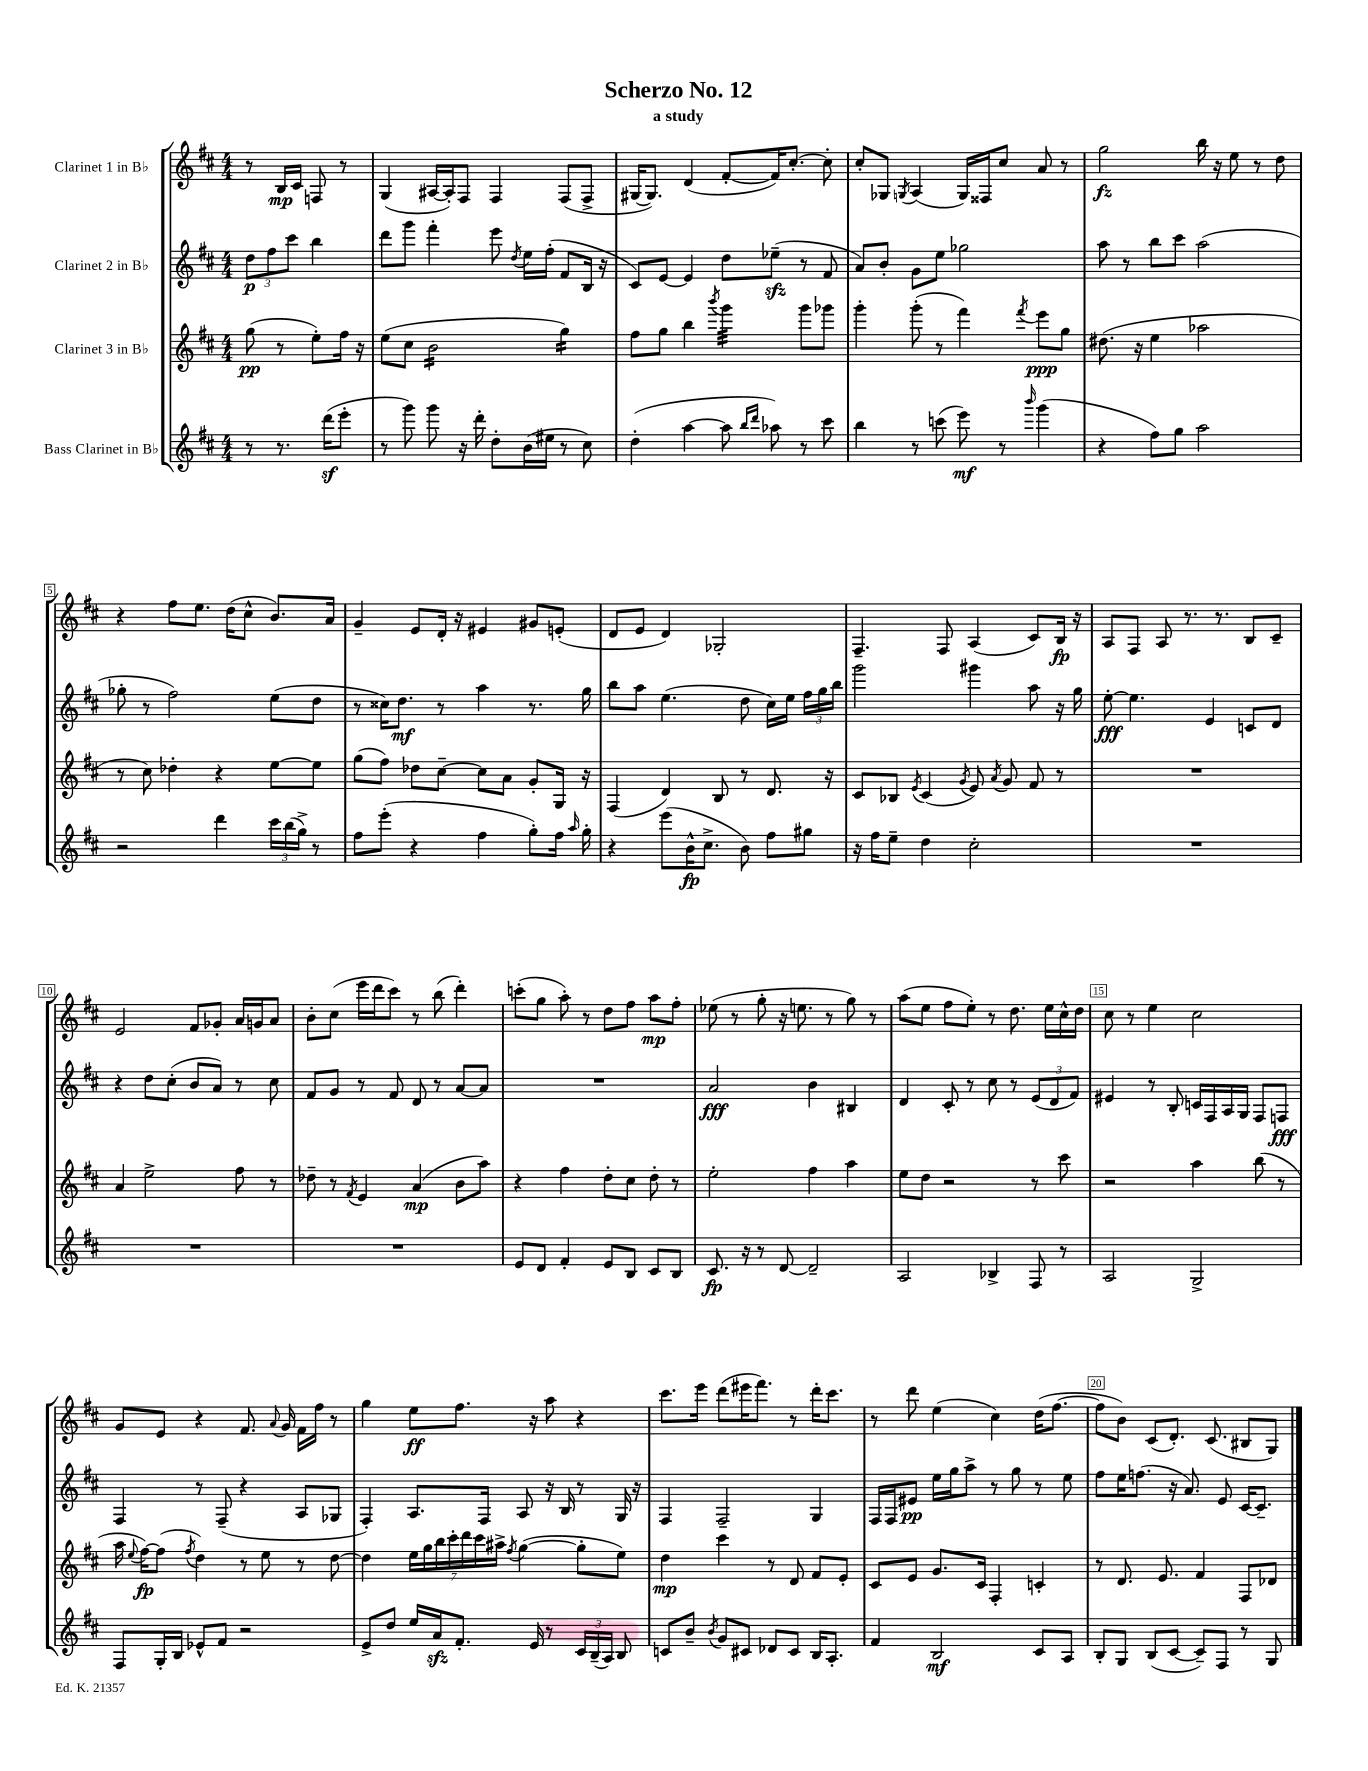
\header { title = "Scherzo No. 12" subtitle = "a study" }
<<
\new StaffGroup <<
\new Staff = "s0" \with { instrumentName = "Clarinet 1 in Bb" } {
    \clef treble \key d \major \numericTimeSignature \time 4/4 \partial 2
    \autoBeamOff r8 b16[\mp cis'16] f8 r8 |
    g4( ais16[~ ais16-.) fis8] fis4 fis8[( fis8]-> |
    gis16[~ gis8.]) d'4( fis'8[~-. fis'16) cis''8.]~-. cis''8-. |
    cis''8[-. ges8] \acciaccatura { g8 } a4( g16[) fisis16 cis''8] a'8 r8 |
    g''2\fz b''16 r16 e''8 r8 d''8 |
    r4 fis''8[ e''8.] d''16[( cis''8]-^ b'8.[) a'16] |
    g'4-- e'8[ d'16]-. r16 eis'4 gis'8[ e'8]-.( |
    d'8[ e'8] d'4) ges2-. |
    fis4.-- fis8 a4( cis'8[) b16]\fp r16 |
    a8[ fis8] a8 r8. r8. b8[ cis'8]-- |
    e'2 fis'8[ ges'8]-. a'16[ g'16 a'8] |
    b'8[-. cis''8]( e'''16[ d'''16 cis'''8]) r8 b''8( d'''4-.) |
    c'''8[-.( g''8] a''8-.) r8 d''8[ fis''8] a''8[\mp fis''8]-. |
    ees''8( r8 g''8-. r16 e''8. r8 g''8) r8 |
    a''8[( e''8] fis''8[ e''8]-.) r8 d''8. e''16[ cis''16-^ d''16] |
    cis''8 r8 e''4 cis''2 |
    g'8[ e'8] r4 fis'8. \appoggiatura { a'8 } g'16 fis'16[ fis''16] r8 |
    g''4 e''8[\ff fis''8.] r16 a''8 r4 |
    cis'''8.[ e'''16] d'''8[( eis'''16 fis'''8.]) r8 d'''16[-. cis'''8.] |
    r8 d'''8 e''4( cis''4) d''16[( fis''8.]~ |
    fis''8[ b'8]) cis'8[( d'8.]-.) cis'8.( bis8[ g8]) \bar "|." |
}
\new Staff = "s1" \with { instrumentName = "Clarinet 2 in Bb" } {
    \clef treble \key d \major \numericTimeSignature \time 4/4 \partial 2
    \autoBeamOff \tuplet 3/2 { d''8[\p fis''8 cis'''8] } b''4 |
    d'''8[ g'''8] fis'''4-. e'''8 \acciaccatura { d''8 } e''16[ fis''16]-.( fis'8[ b16] r16 |
    cis'8[) e'8]~ e'4 d''8[ ees''8]--\sfz( r8 fis'8 |
    a'8[) b'8]-. g'8[ e''8] ges''2 |
    a''8 r8 b''8[ cis'''8] a''2( |
    ges''8-. r8 fis''2) e''8[( d''8] |
    r8 cisis''16[) d''8.]\mf r8 a''4 r8. g''16 |
    b''8[ a''8] e''4.( d''8 cis''16[) e''16] \tuplet 3/2 { fis''16[ g''16 b''16] } |
    g'''2 gis'''4 a''8 r16 g''16 |
    e''8~-.\fff e''4. e'4 c'8[ d'8] |
    r4 d''8[ cis''8]-.( b'8[ a'8]) r8 cis''8 |
    fis'8[ g'8] r8 fis'8 d'8 r8 a'8[~ a'8] |
    R1 |
    a'2\fff b'4 bis4 |
    d'4 cis'8-. r8 cis''8 r8 \tuplet 3/2 { e'8[( d'8 fis'8]) } |
    eis'4 r8 b8-. c'16[ fis16 a16 g16] fis8[ f8]\fff |
    fis4 r8 fis8--( r4 a8[ ges8] |
    fis4-.) a8.[ fis16] a8 r16 b16 r8 g16 r16 |
    fis4 fis2-- g4 |
    fis16[ fis16 eis'8]\pp e''16[ g''16 a''8]-> r8 g''8 r8 e''8 |
    fis''8[ e''16 f''8.]( r16 a'8.) e'8 cis'16[~ cis'8.]-- \bar "|." |
}
\new Staff = "s2" \with { instrumentName = "Clarinet 3 in Bb" } {
    \clef treble \key d \major \numericTimeSignature \time 4/4 \partial 2
    \autoBeamOff g''8\pp( r8 e''8[-.) fis''16] r16 |
    e''8[( cis''8] b'2:16 g''4:16) |
    fis''8[ g''8] b''4 \acciaccatura { b'''8 } g'''4:32 g'''8[ ges'''8] |
    g'''4-. g'''8-.( r8 fis'''4) \acciaccatura { fis'''8 } e'''8[\ppp g''8] |
    dis''8.( r16 e''4 aes''2 |
    r8 cis''8) des''4-. r4 e''8[~ e''8] |
    g''8[( fis''8]) des''8[ cis''8]~-- cis''8[ a'8] g'8[-. g16] r16 |
    fis4( d'4) b8 r8 d'8. r16 |
    cis'8[ bes8] \acciaccatura { e'8 } cis'4( \acciaccatura { g'8 } e'8) \acciaccatura { a'8 } g'8 fis'8 r8 |
    R1 |
    a'4 e''2-> fis''8 r8 |
    des''8-- r8 \acciaccatura { fis'8 } e'4 a'4\mp( b'8[ a''8]) |
    r4 fis''4 d''8[-. cis''8] d''8-. r8 |
    e''2-. fis''4 a''4 |
    e''8[ d''8] r2 r8 cis'''8 |
    r2 a''4 b''8( r8 |
    a''16 \appoggiatura { e''8 } fis''16[~\fp) fis''8]( \acciaccatura { fis''8 } d''4) r8 e''8 r8 d''8~ |
    d''4 \tuplet 7/4 { e''16[ g''16 b''16 cis'''16-. d'''16 cis'''16 ais''16]-> } \acciaccatura { fis''8 } g''4~( g''8[-. e''8]) |
    d''4\mp cis'''4 r8 d'8 fis'8[ e'8]-. |
    cis'8[ e'8] g'8.[ cis'16] fis4-. c'4-. |
    r8 d'8. e'8. fis'4 fis8[ des'8] \bar "|." |
}
\new Staff = "s3" \with { instrumentName = "Bass Clarinet in Bb" } {
    \clef treble \key d \major \numericTimeSignature \time 4/4 \partial 2
    \autoBeamOff r8 r8. d'''16[\sf( e'''8]-. |
    r8 g'''8) g'''8 r16 d'''16-. d''8[-. b'16( eis''16] r8 cis''8) |
    d''4-.( a''4~ a''8 \grace { b''16[ d'''16] } aes''8) r8 cis'''8 |
    b''4 r8 c'''8( e'''8\mf) r8 \grace { b'''16 } g'''4( |
    r4 fis''8[) g''8] a''2 |
    r2 d'''4 \tuplet 3/2 { cis'''16[ b''16( g''16]->) } r8 |
    fis''8[ e'''8]-.( r4 fis''4 g''8[-.) fis''16] \grace { a''16 } g''16-. |
    r4 e'''8[( b'16-^\fp cis''8.]-> b'8) fis''8[ gis''8] |
    r16 fis''16[ e''8]-- d''4 cis''2-. |
    R1 |
    R1 |
    R1 |
    e'8[ d'8] fis'4-. e'8[ b8] cis'8[ b8] |
    cis'8.\fp r16 r8 d'8~ d'2-- |
    a2 bes4-> fis8 r8 |
    a2 g2-> |
    fis8[ g16-. b16] ees'8[-^ fis'8] r2 |
    e'8[-> d''8] e''16[ a'16\sfz fis'8.]-. e'16 r8 \tuplet 3/2 { cis'16[ b16--( a16]) } b8 |
    c'8[ b'8]-- \acciaccatura { b'8 } g'8[ cis'8] des'8[ cis'8] b16[ a8.]-. |
    fis'4 b2\mf cis'8[ a8] |
    b8[-. g8] b8[( cis'8]~ cis'8[--) fis8] r8 g8 \bar "|." |
}
>>
>>
\layout { \context { \Score \override BarNumber.break-visibility = ##(#f #t #t) barNumberVisibility = #(every-nth-bar-number-visible 5) \override BarNumber.stencil = #(make-stencil-boxer 0.1 0.3 ly:text-interface::print) } }
